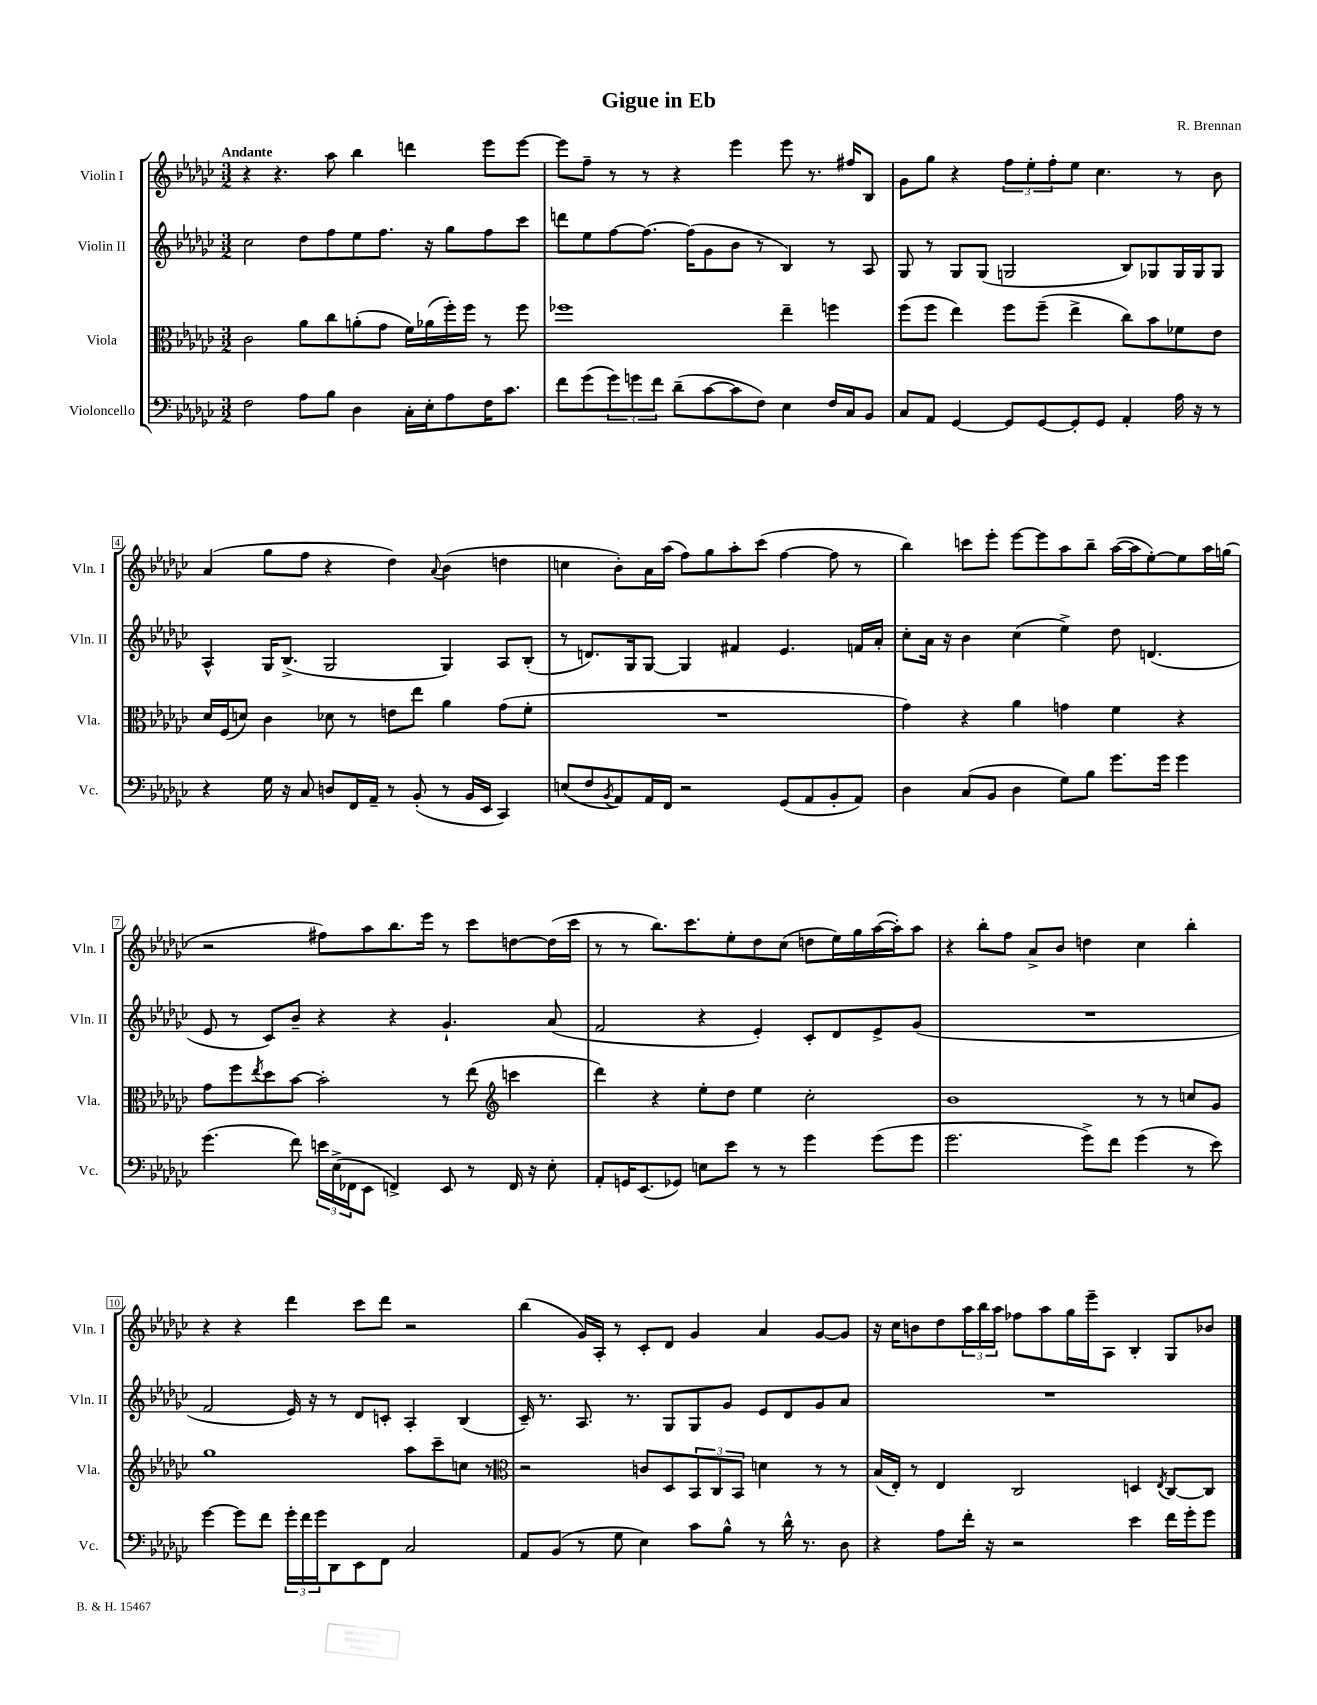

**kern	**kern	**kern	**kern
*part4	*part3	*part2	*part1
*staff4	*staff3	*staff2	*staff1
*I"Violoncello	*I"Viola	*I"Violin II	*I"Violin I
*I'Vc.	*I'Vla.	*I'Vln. II	*I'Vln. I
*clefF4	*clefC3	*clefG2	*clefG2
*k[b-e-a-d-g-c-]	*k[b-e-a-d-g-c-]	*k[b-e-a-d-g-c-]	*k[b-e-a-d-g-c-]
*M3/2	*M3/2	*M3/2	*M3/2
=1	=1	=1	=1
!	!	!	!LO:TX:a:B:t=Andante
2F\	2c-\	2cc-\	4r
.	.	.	4.r
8A-\L	8a-\L	8dd-\L	.
8B-\J	8cc-\	8ff\	8aa-\
4D-\	(8an'\	8ee-\	4bb-\
.	8g-\J	8.ff\J	.
16C-'\LL	16f\LL)	.	4dddn\
16E-'\J	(16a-X\	16r	.
8A-\	16ff'\)	8gg-\L	.
.	16ff\JJ	.	.
16F\K	8r	8ff\	8eee-\L
8.c-\J	.	.	.
.	8ff\	8ccc-\J	[8eee-\J
=2	=2	=2	=2
8f\L	1ff-X	8dddn\L	8eee-\L]
(8g-\	.	8ee-\	8ff~\J
12g-\)	.	[8ff\	8r
12gn\	.	.	.
.	.	8.ff\J_	8r
12f\J	.	.	.
(8d-~\L	.	.	4r
.	.	(16ff\KL]	.
[8c-\	.	8g-\	.
8c-\]	.	8b-\J	4eee-\
8F\J)	.	8r	.
4E-\	4ee-~\	4B-/)	8eee-\
.	.	.	8.r
16F/LL	4ffn\	8r	.
16C-/J	.	.	16ff#X/KL
8BB-/J	.	8A-/	8B-/J
=3	=3	=3	=3
8C-/L	(8ff\L	8G-/	8g-\L
8AA-/J	8ff\J	8r	8gg-\J
[4GG-/	4ee-\)	8G-/L	4r
.	.	(8G-/J	.
8GG-/L]	8ff\L	2Gn/	12ff\L
.	.	.	12ee-'\
[8GG-/	(8ff~\J	.	.
.	.	.	12ff'\
8GG-'/]	4ee-^\	.	8ee-\J
8GG-/J	.	.	4.cc-\
4AA-'/	8cc-\L)	8B-/L)	.
.	8b-\	8G-X/	.
16A-\	8f-X\	16G-/L	8r
16r	.	16G-/J	.
8r	8e-\J	8G-/J	8b-\
!!LO:LB:g=z
=4	=4	=4	=4
4r	16d-/LL	4A-^^/	(4a-/
.	(16F/J	.	.
.	8dn/J)	.	.
16G-\	4c-\	16G-/KL	8gg-\L
16r	.	(8.B-^/J	.
8C-/	.	.	8ff\J
8Dn/L	8d-X\	2G-/	4r
16FF/L	8r	.	.
16AA-~/JJ	.	.	.
8r	8en\L	.	4dd-\)
(8BB-'/	8ee-\J	.	.
.	.	.	8qqa-/
8r	4a-\	4G-/)	(4b-\
16BB-/LL	.	.	.
16EE-/JJ	.	.	.
4CC-/)	(8g-\L	8A-/L	4ddn\
.	8f'\J	(8B-'/J	.
=5	=5	=5	=5
(8En/L	1.r	8r	4ccn\
8F/	.	8.dn/L)	.
8qBB-/	.	.	.
8AA-/)	.	.	8b-'\L)
.	.	16G-/k	.
16AA-/L	.	[8G-/J	16a-\L
16FF/JJ	.	.	(16aa-\JJ
2r	.	4G-/]	8ff\L)
.	.	.	8gg-\
.	.	4f#X/	8aa-'\
.	.	.	(8ccc-\J
(8GG-/L	.	4.e-/	[4ff\
8AA-/	.	.	.
8BB-'/	.	.	8ff\]
8AA-/J)	.	16fn/LL	8r
.	.	16a-'/JJ	.
=6	=6	=6	=6
4D-\	4g-\)	8cc-'\L	4bb-\)
.	.	16a-\Jk	.
.	.	16r	.
(8C-/L	4r	4b-\	8cccn\L
8BB-/J	.	.	8eee-'\J
4D-\	4a-\	(4cc-\	[8eee-\L
.	.	.	8eee-\]
8G-\L)	4gn\	4ee-^\)	8aa-\
8B-\J	.	.	8bb-~\J
8.g-\L	4f\	8dd-\	([16aa-\LL
.	.	.	16aa-\J]
.	.	(4.dn/	[8ee-'\)
16g-\Jk	.	.	.
4g-\	4r	.	8ee-\]
.	.	.	16aa-\L
.	.	.	(16ggn\JJ
!!LO:LB:g=z
=7	=7	=7	=7
(4.g-\	8g-\L	8e-/	2r
.	8ff\	8r	.
.	8qee-/	.	.
.	8dd-\	8c-/L)	.
8f\)	[8b-\J	8b-~/J	.
24en\LL	2b-'\]	4r	8ff#X\L)
(24E-^\	.	.	.
24FF-X\J	.	.	.
8EE-\J	.	.	8aa-\
4FFn^/)	.	4r	8.bb-\
.	.	.	16eee-\Jk
8EE-/	8r	4.g-`/	8r
8r	(8ee-\	.	8ccc-\L
*	*clefG2	*	*
16FF/	4cccn\	.	[8ddn\
16r	.	.	.
8E-'\	.	(8a-/	(16dd\L]
.	.	.	16ccc-\JJ
=8	=8	=8	=8
8AA-'/L	4ddd-\)	2f/	8r
16GGn/K	.	.	8r
(8.EE-/	.	.	.
.	4r	.	8.bb-\L)
8GG-X/J)	.	.	.
.	.	.	8.ccc-\
8En\L	8ee-'\L	4r	.
8e-\J	8dd-\J	.	8ee-'\
8r	4ee-\	4e-'/)	8dd-\
8r	.	.	(8cc-\J
4g-\	2cc-'\	8c-'/L	8ddn\L
.	.	8d-/	16ee-\L)
.	.	.	16gg-\
(8g-\L	.	8e-^/	([16aa-\
.	.	.	16aa-'\J])
8g-\J	.	(8g-/J	8aa-\J
=9	=9	=9	=9
2.g-\	1b-	1.r	4r
.	.	.	8bb-'\L
.	.	.	8ff\J
.	.	.	8a-^/L
.	.	.	8b-/J
8g-^\L)	.	.	4ddn\
8f\J	.	.	.
(4g-\	8r	.	4cc-\
.	8r	.	.
8r	8ccn/L	.	4bb-'\
8e-\)	8g-/J	.	.
!!LO:LB:g=z
=10	=10	=10	=10
[4g-\	1gg-	2f/	4r
8g-\L]	.	.	4r
8f\J	.	.	.
24g-'\LL	.	16e-/)	4ddd-\
24f\	.	.	.
.	.	16r	.
24g-\J	.	.	.
8DD-\	.	8r	.
8EE-\	.	8d-/L	8ccc-\L
8FF\J	.	8cn'/J	8ddd-\J
2C-/	8aa-\L	4A-'/	2r
.	8ccc-~\	.	.
.	8ccn\J	(4B-/	.
.	8r	.	.
=11	=11	=11	=11
*	*clefC3	*	*
8AA-/L	2r	16c-~/)	(4bb-\
.	.	8.r	.
(8BB-/J	.	.	.
8r	.	8.A-/	16g-/LL)
.	.	.	16A-'/JJ
8G-\	.	.	8r
.	.	8.r	.
4E-\)	8cn/L	.	8c-'/L
.	8D-/	8G-/L	8d-/J
8c-\L	12BB-/	8G-/	4g-/
.	12C-/	.	.
8B-^^\J	.	8g-/J	.
.	12BB-/J	.	.
8r	4dn\	8e-/L	4a-/
16d-^^\	.	8d-/	.
8.r	.	.	.
.	8r	8g-/	[8g-/L
8D-\	8r	8a-/J	8g-/J]
=12	=12	=12	=12
4r	(16B-/LL	1.r	16r
.	16E-'/JJ)	.	16cc-\KL
.	8r	.	8bn\
8A-\L	4E-/	.	8dd-\
16f'\Jk	.	.	24aa-\L
.	.	.	24bb-\
16r	.	.	.
.	.	.	24aa-\JJ
2r	2C-/	.	8ff-X\L
.	.	.	8aa-\
.	.	.	16gg-\L
.	.	.	16eee-~\J
.	.	.	8A-\J
4e-\	4Dn/	.	4B-'/
.	8qE-/	.	.
16f\LL	[8C-/L	.	8G-/L
16g-'\J	.	.	.
8g-\J	8C-/J]	.	8b-X/J
==	==	==	==
*-	*-	*-	*-
